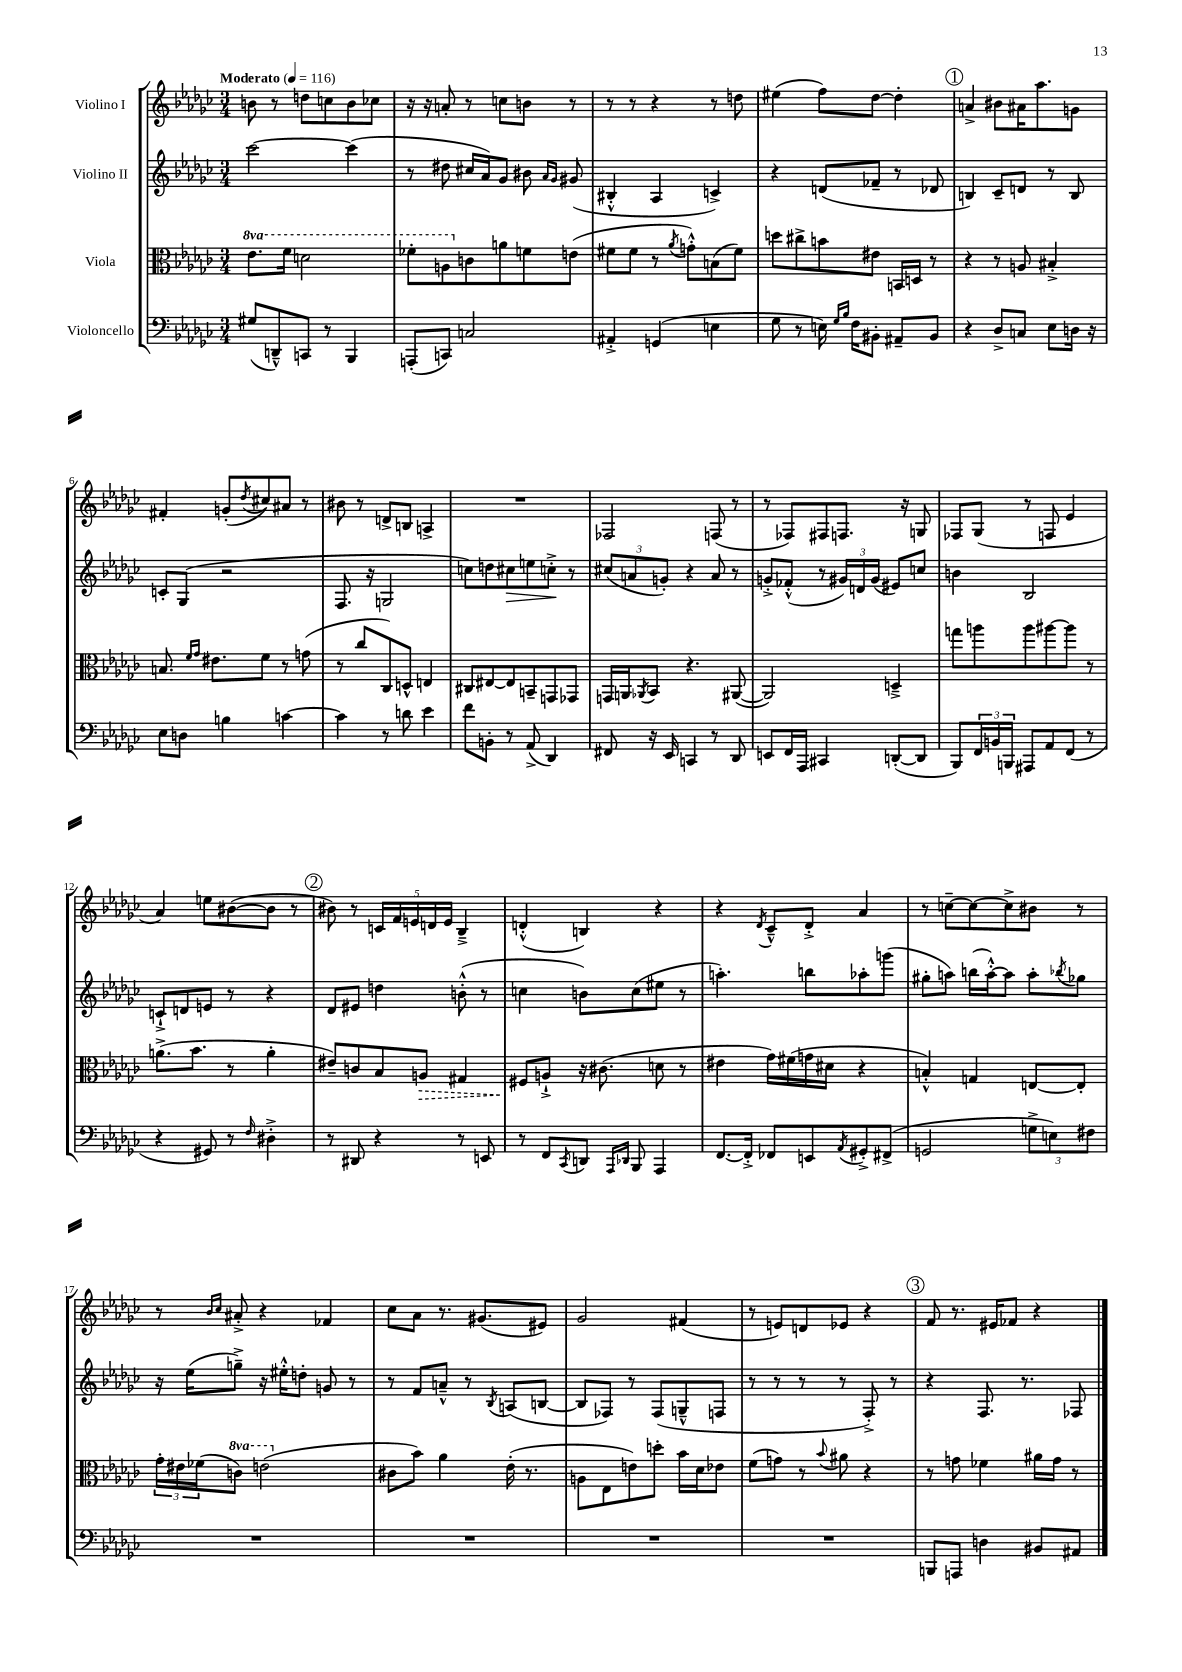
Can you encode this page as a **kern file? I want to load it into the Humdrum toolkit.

**kern	**kern	**dynam	**kern	**dynam	**kern
*part4	*part3	*part3	*part2	*part2	*part1
*staff4	*staff3	*staff3	*staff2	*staff2	*staff1
*I"Violoncello	*I"Viola	*	*I"Violino II	*	*I"Violino I
*clefF4	*clefC3	*	*clefG2	*	*clefG2
*k[b-e-a-d-g-c-]	*k[b-e-a-d-g-c-]	*	*k[b-e-a-d-g-c-]	*	*k[b-e-a-d-g-c-]
*M3/4	*M3/4	*	*M3/4	*	*M3/4
*MM116	*MM116	*	*MM116	*	*MM116
*	*8va	*	*	*	*
=1	=1	=1	=1	=1	=1
!	!	!	!	!	!LO:TX:a:B:t=Moderato
(8G#X/L	8.ee-\L	.	[2ccc-\	.	8bn\
8DDn~^^/)	.	.	.	.	8r
.	16ff\Jk	.	.	.	.
8CCn/J	2ddn\	.	.	.	8ddn\L
8r	.	.	.	.	8ccn\
4BBB-/	.	.	(4ccc-\]	.	8b\
.	.	.	.	.	8cc-X\J
=2	=2	=2	=2	=2	=2
(8AAAn'/L	8ff-X'\L	.	8r	.	16r
.	.	.	.	.	16r
8CCn/J)	8an\	.	8dd#X\	.	8an'/
*	*X8va	*	*	*	*
2Cn/	8cn\	.	16cc#X/LL	.	8r
.	.	.	16a-/J)	.	.
.	8an\	.	8g-/J	.	8ccn\L
.	8fn\	.	8b#X\	.	8bn\J
.	.	.	16qqa-/LL	.	.
.	.	.	16qqg-/JJ	.	.
.	(8en\J	.	(8g#X/	.	8r
=3	=3	=3	=3	=3	=3
4AA#X'^/	8f#X\L	.	4B#X'^^/	.	8r
.	8f#\J	.	.	.	8r
(4GGn/	8r	.	4A-/	.	4r
.	8qa-/	.	.	.	.
.	8gn'^^\L)	.	.	.	.
4En\	(8Bn\	.	4cn^/)	.	8r
.	8f#\J)	.	.	.	8ddn\
=4	=4	=4	=4	=4	=4
8G-\	8ddn\L	.	4r	.	(4ee#X\
8r	8cc#X^\	.	.	.	.
16En\)	8bn\	.	(8dn/L	.	8ff\L)
16qqG-/LL	.	.	.	.	.
16qqB-/JJ	.	.	.	.	.
16F\KL	.	.	.	.	.
8BB#X'\J	8e#X\J	.	8f-X~/J	.	[8dd-\J
8AA#X~/L	16BBn/LL	.	8r	.	4dd-'\]
.	16Dn/JJ	.	.	.	.
8BB#/J	8r	.	8d-X/	.	.
!!LO:REH:place=s1:t=1
=5	=5	=5	=5	=5	=5
4r	4r	.	4Bn/)	.	4an^/
8D-^/L	8r	.	8c-~/L	.	8b#X\L
8Cn/J	8An/	.	8dn/J	.	16a#X\K
.	.	.	.	.	8.aa-\
8E-\L	4B#X'^/	.	8r	.	.
16Dn\Jk	.	.	8B/	.	8gn\J
16r	.	.	.	.	.
!!LO:LB:g=z
=6	=6	=6	=6	=6	=6
8E-\L	8.Bn/	.	8cn'/L	.	4f#X'/
8Dn\J	.	.	(8G-/J	.	.
.	16qqf/LL	.	.	.	.
.	16qqg-/JJ	.	.	.	.
.	8.e#X\L	.	.	.	.
4Bn\	.	.	2r	.	(8gn'/L
.	.	.	.	.	8qdd-/
.	8f\J	.	.	.	8cc#X/)
[4cn\	8r	.	.	.	8a#X/J
.	(8gn\	.	.	.	8r
=7	=7	=7	=7	=7	=7
4c\]	8r	.	8.F/	.	8b#X\
.	8cc-/L	.	.	.	8r
.	.	.	16r	.	.
8r	8C-/)	.	2Gn/	.	8dn^/L
8dn\	8Dn^^/J	.	.	.	8Bn/J
4e-\	4En/	.	.	.	4An^/
=8	=8	=8	=8	=8	=8
8f\L	8C#X/L	.	8ccn\L)	.	2.r
8BBn'\J	[8E#X/	.	8ddn\	.	.
!	!	!	!	!LO:HP:b	!
8r	8E#/]	.	8cc#X\	>	.
(8AA-^/	8BBn~/	.	8een\	.	.
4DD-/)	8GGn/	.	8ccn'^\J	.	.
.	8GG-X/J	.	8r	]	.
=9	=9	=9	=9	=9	=9
8FF#X/	16GGn/LL	.	(12cc#X/L	.	2F-X/
.	16AAn/J	.	.	.	.
.	.	.	12an/	.	.
.	8qAA-X/	.	.	.	.
16r	8BB-/J	.	.	.	.
.	.	.	12gn'/J)	.	.
16EE-/	.	.	.	.	.
4CCn/	4.r	.	4r	.	.
8r	.	.	8a/	.	(8Fn/
8DD-/	([8AA#X/	.	8r	.	8r
=10	=10	=10	=10	=10	=10
8EEn/L	2AA#/])	.	8gn'^/L	.	8r
16FF/L	.	.	(8f-X'^^/J	.	8F-X/L)
16AAA-/JJ	.	.	.	.	.
4CC#X/	.	.	8r	.	8F#X/
.	.	.	24g#X/LL)	.	8.Fn/J
.	.	.	24dn/	.	.
.	.	.	(24g#/JJ	.	.
([8DDn'/L	4Dn~^/	.	8e#X/L)	.	.
.	.	.	.	.	16r
8DD/J]	.	.	8ccn/J	.	8Gn/
=11	=11	=11	=11	=11	=11
8BBB-/L)	8ggn\L	.	4bn\	.	8F-X/L
24FF/L	8aan\	.	.	.	(8G-/J
24BBn/	.	.	.	.	.
24BBBn/JJ	.	.	.	.	.
8AAA#X/L	8aa\	.	2B-/	.	8r
8AA-/	[8aa#X\	.	.	.	8Fn/
(8FF/J	8aa#\J]	.	.	.	4e-/
8r	8r	.	.	.	.
!!LO:LB:g=z
=12	=12	=12	=12	=12	=12
4r	(8.an^\L	.	8cn`^/L	.	4a-/)
.	.	.	8dn/	.	.
.	8.b-\J	.	.	.	.
8GG#X/)	.	.	8en/J	.	8een\L
8r	8r	.	8r	.	([8b#X\
16qqF/	.	.	.	.	.
4D#X'^\	4a'\	.	4r	.	8b#\J]
.	.	.	.	.	8r
!!LO:REH:place=s1:t=2
=13	=13	=13	=13	=13	=13
8r	8e#X~/L)	.	8d-/L	.	8b#X\)
8DD#X/	8cn/	.	8e#X/J	.	8r
4r	8B-/	.	4ddn\	.	20cn/LL
.	.	.	.	.	20f/
.	.	.	.	.	20en/
!	!	!LO:HP:b	!	!	!
.	8An/J	>	.	.	.
.	.	.	.	.	20dn/
.	.	.	.	.	20e/JJ
8r	4G#X/	.	(8bn'^^\	.	4B-~^/
8EEn/	.	.	8r	.	.
=14	=14	=14	=14	=14	=14
8r	8F#X/L	.	4ccn\	.	(4dn'^^/
8FF/L	8An`^/J	]	.	.	.
8qCC-/	.	.	.	.	.
8DDn/J	16r	.	8bn\L)	.	4Bn/)
.	(8.c#X\	.	.	.	.
16qqAAA-/LL	.	.	.	.	.
16qqDD-X/JJ	.	.	.	.	.
8BBB-/	.	.	(8cc\	.	.
4AAA-/	8dn\	.	8ee#X\J	.	4r
.	8r	.	8r	.	.
=15	=15	=15	=15	=15	=15
[8.FF/L	4e#X\	.	4.aan'\)	.	4r
16FF'^/Jk]	.	.	.	.	.
.	.	.	.	.	8qd-/
8FF-X/L	16g-\LL)	.	.	.	8c-~^^/L
.	(16f#X\	.	.	.	.
8EEn/	16gn\	.	8bbn\L	.	8d-'^/J
.	16d#X\JJ	.	.	.	.
8qAA-/	.	.	.	.	.
8GG#X'^/	4r	.	8aa-X'\	.	4a-/
(8FF#X^/J	.	.	(8gggn\J	.	.
=16	=16	=16	=16	=16	=16
2GGn/	4Bn'^^/)	.	8gg#X'\L	.	8r
.	.	.	8aan\J)	.	[8ccn~\L
.	4Gn/	.	(16bbn\LL	.	8cc\_
.	.	.	[16aa'^^\J)	.	.
.	.	.	8aa\J]	.	8cc^\]
12Gn^\L	[8En/L	.	8aa'\L	.	8b#X\J
12En\)	.	.	.	.	.
.	.	.	8qbb-X/	.	.
.	8E'/J]	.	8gg-X\J	.	8r
12F#X\J	.	.	.	.	.
!!LO:LB:g=z
=17	=17	=17	=17	=17	=17
2.r	24g-'\LL	.	16r	.	8r
.	24e#X\	.	.	.	.
.	.	.	(16ee-\KL	.	.
.	(24f-X\J	.	.	.	.
.	.	.	.	.	16qqb-/LL
.	.	.	.	.	16qqcc-/JJ
*	*8va	*	*	*	*
.	8ccn\J)	.	8ggn~^\J)	.	8a#X'^/
.	(2een\	.	16r	.	4r
.	.	.	16ee#X'^^\KL	.	.
.	.	.	8ddn'\J	.	.
.	.	.	8gn/	.	4f-X/
.	.	.	8r	.	.
=18	=18	=18	=18	=18	=18
*	*X8va	*	*	*	*
2.r	8c#X\L	.	8r	.	8cc-\L
.	8b-\J)	.	8f/L	.	8a-\J
.	4a-\	.	8an~^^/J	.	8.r
.	.	.	8r	.	.
.	.	.	.	.	(8.g#X/L
.	.	.	8qB-/	.	.
.	(16e-'\	.	(8An/L	.	.
.	8.r	.	.	.	.
.	.	.	[8Bn/J	.	8e#X/J)
=19	=19	=19	=19	=19	=19
2.r	8An\L	.	8B/L]	.	2g-/
.	8E-\	.	8F-X/J)	.	.
.	8en\)	.	8r	.	.
.	8ddn'\J	.	(8F-/L	.	.
.	16b-\LL	.	8Gn~^^/	.	(4f#X/
.	16d-\J	.	.	.	.
.	8e-X\J	.	8Fn/J	.	.
=20	=20	=20	=20	=20	=20
2.r	(8f\L	.	8r	.	8r
.	8gn\J)	.	8r	.	8en/L)
.	8r	.	8r	.	8dn/
.	8qqb-/	.	.	.	.
.	8a#X\	.	8r	.	8e-X/J
.	4r	.	8F'^/)	.	4r
.	.	.	8r	.	.
!!LO:REH:place=s1:t=3
=21	=21	=21	=21	=21	=21
8BBBn/L	8r	.	4r	.	8f/
8AAAn/J	8gn\	.	.	.	8.r
4Dn\	4f-X\	.	8.F/	.	.
.	.	.	.	.	16e#X/KL
.	.	.	.	.	8f-X/J
.	.	.	8.r	.	.
8BB#X/L	16a#X\LL	.	.	.	4r
.	16g\JJ	.	.	.	.
8AA#X/J	8r	.	8F-X/	.	.
==	==	==	==	==	==
*-	*-	*-	*-	*-	*-
